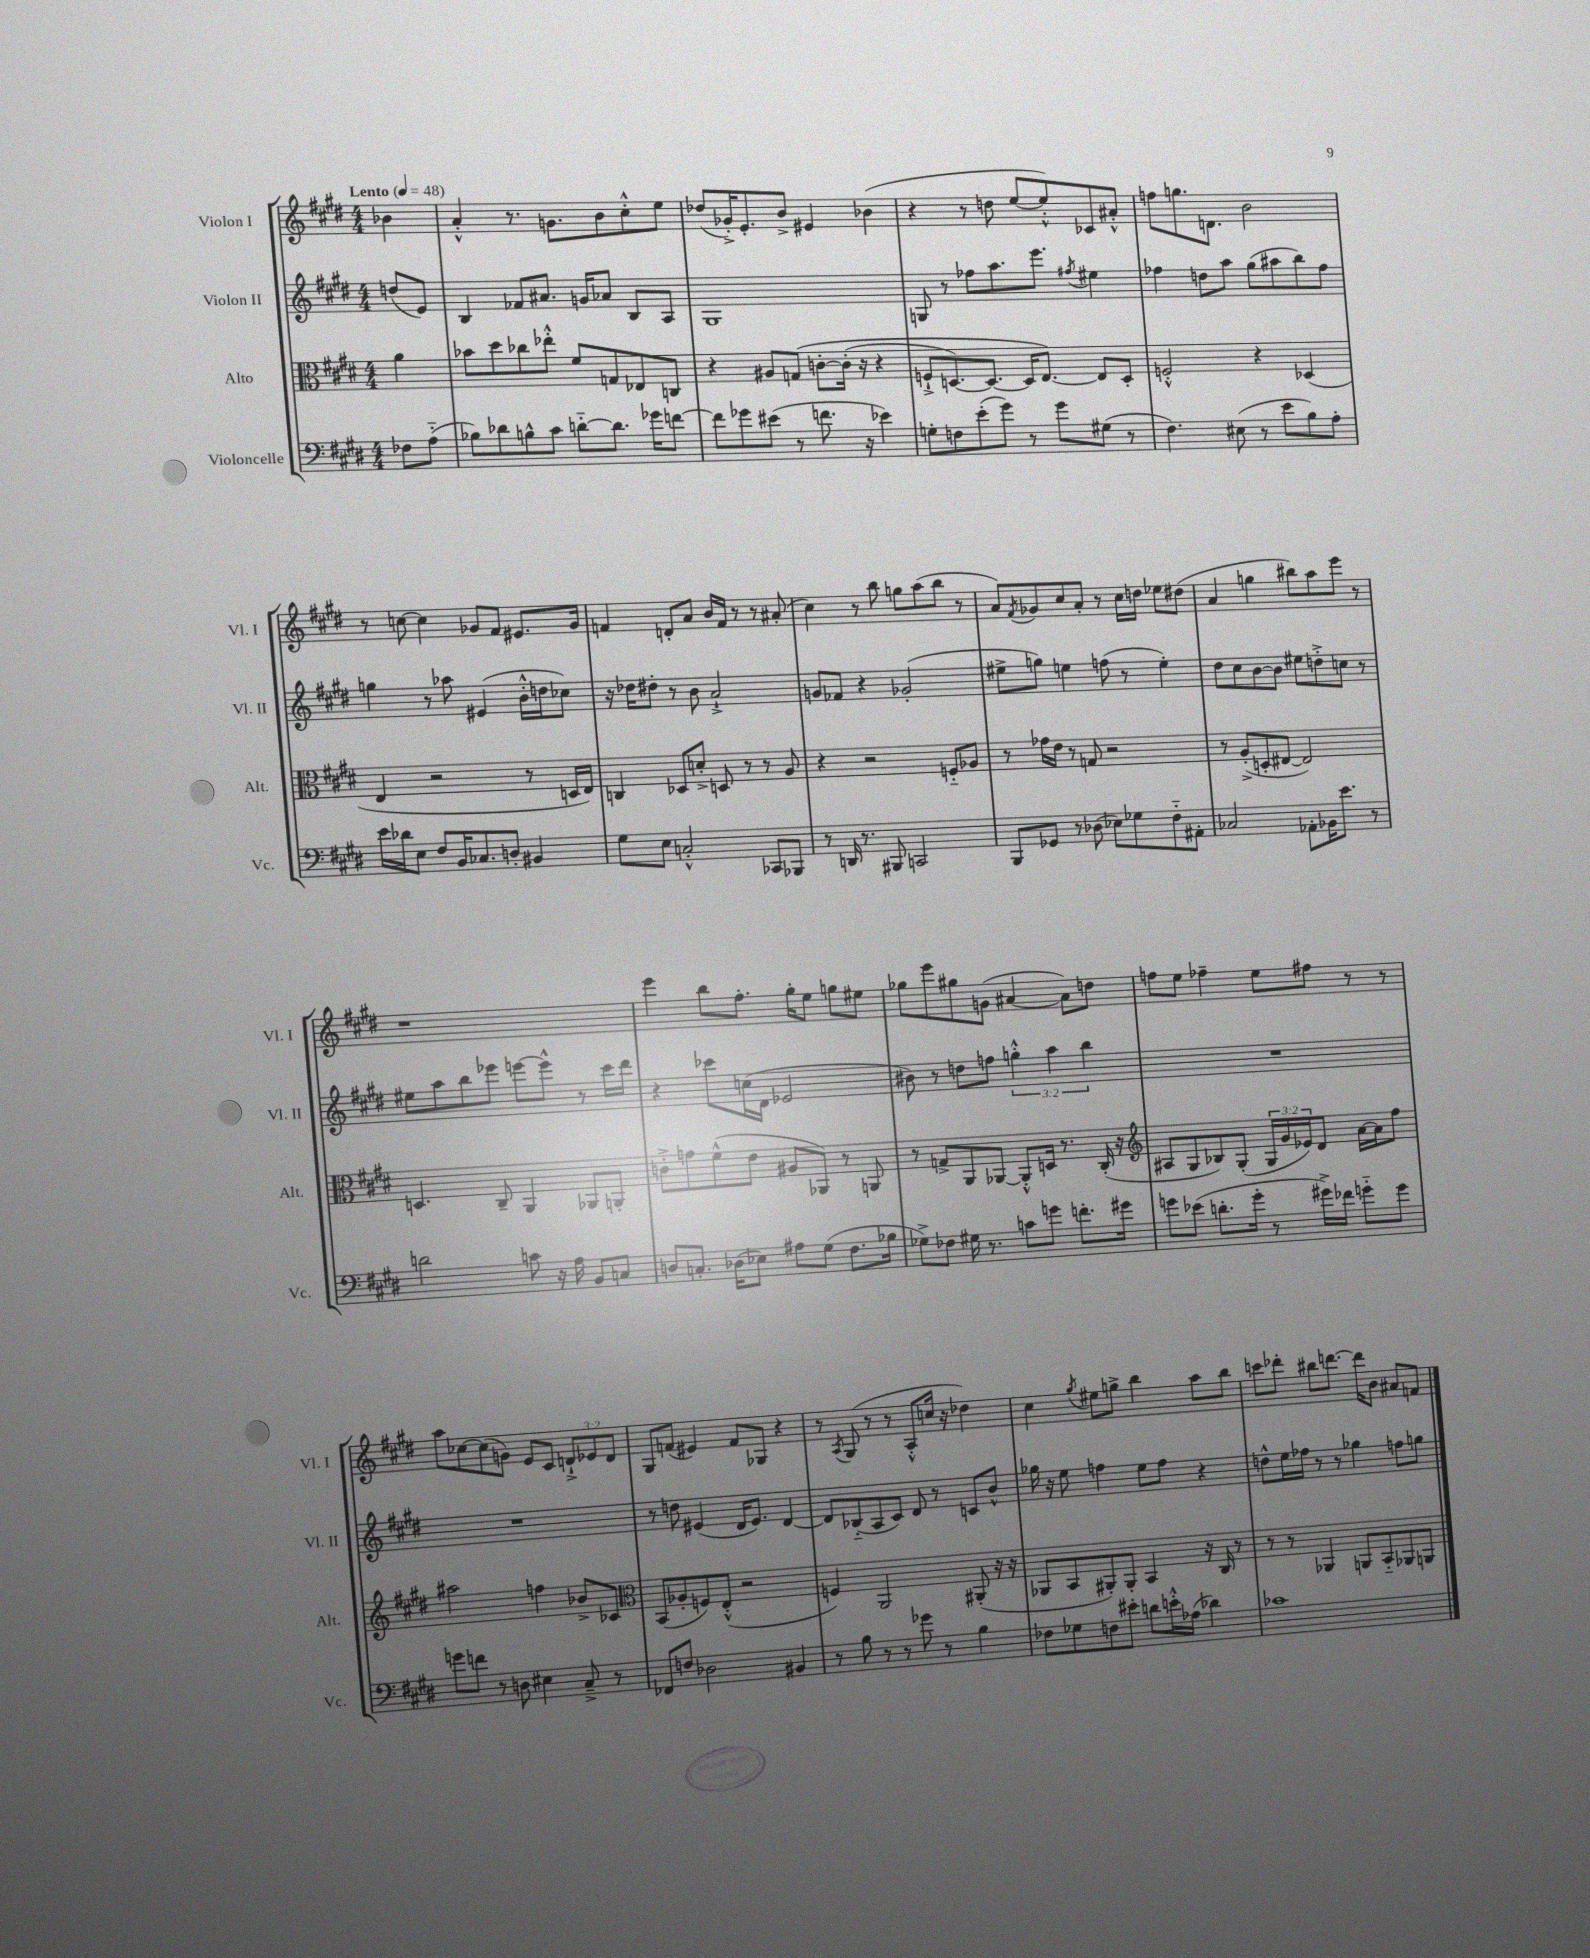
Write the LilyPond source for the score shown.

<<
\new StaffGroup <<
\new Staff = "s0" \with { instrumentName = "Violon I" shortInstrumentName = "Vl. I" } {
    \clef treble \key e \major \numericTimeSignature \time 4/4 \override Staff.TupletNumber.text = #tuplet-number::calc-fraction-text \partial 4 \tempo "Lento" 4 = 48
    bes'4 |
    a'4-.-^ r8. g'8. b'8 cis''8-.-^ e''8 |
    des''8( ges'16-.->) e'8.-. b'8-> eis'4 bes'4( |
    r4 r8 d''8 e''8~ e''8-.-^) ces'8 ais'8-.-^ |
    f''8 g''8. d'8. b'2 |
    r8 c''8~ c''4 ges'8 fis'8 eis'8. ges'16 |
    f'4 d'8-. a'8 b'16 f'16 r8 r8 ais'8-.( |
    cis''4) r8 b''8 g''8 a''8( b''8 r8 |
    a'8) \acciaccatura { fis'8 } ges'8 cis''8 a'8-. r8 cis''16 d''16 ees''8 dis''8( |
    a'4 g''4 bis''8) a''8 e'''8 r8 |
    r1 |
    e'''4 b''8 fis''8.-. gis''16-. e''8 g''8 eis''8 |
    ges''8 e'''8 gis''8 g'8( ais'4~ ais'8) d''8 |
    f''8 e''8 fes''4-- e''8 fis''8 r8 r8 |
    a''8 ces''8~ ces''8( g'8) e'8 cis'8 \tuplet 3/2 { d'8-!-> ees'8 d'8 } |
    gis8 f'8( eis'4) f'8 ges8 r4 |
    r8 \acciaccatura { a8 } gis8( r8 r8 a8-.-^ c''16 r16 des''4) |
    cis''4 \acciaccatura { gis''8 } eis''8 g''8-> b''4 a''8 b''8 |
    c'''8 des'''8-. bis''8 d'''8.~ d'''16 b'8 ais'8 f'8 \bar "|." |
}
\new Staff = "s1" \with { instrumentName = "Violon II" shortInstrumentName = "Vl. II" } {
    \clef treble \key e \major \numericTimeSignature \time 4/4 \override Staff.TupletNumber.text = #tuplet-number::calc-fraction-text \partial 4
    d''8( e'8) |
    b4 fes'8 ais'8. g'16 aes'8 b8 a8 |
    gis1 |
    g8 r8 fes''8 a''8. e'''8. \acciaccatura { fis''8 } eis''4 |
    fes''4 d''8 a''8 gis''8( ais''8 b''8) fes''8 |
    g''4 r8 aes''8 eis'4( b'16-.-^ d''16 ces''8) |
    r16 des''16 dis''8-. r8 b'8 a'2-!-> |
    g'8 fes'8 r4 ges'2-.( |
    eis''8-> g''8) e''4 f''8( r8 e''4-.) |
    dis''8 cis''8 b'8~ b'8 eis''8 d''8-.-> c''8 r8 |
    eis''8 a''8 b''8 ees'''8 e'''8~ e'''8-^ r8 cis'''16 dis'''16 |
    r4 ces'''8 c''16( dis'16 ees'2 |
    bis'8) r8 d''8 f''8 \tuplet 3/2 { g''4-.-^ a''4 b''4 } |
    R1 |
    R1 |
    r8 d''8 eis'4( dis'16 eis'8.) dis'4~ |
    dis'8 bes8-_( a8 cis'8) dis'8 r8 c'8 b'8-^ |
    ges''16 r16 e''8 f''4 e''8 f''8 r4 |
    d''8-^ e''16 fes''16 r8 r8 ges''4 f''8 g''8 \bar "|." |
}
\new Staff = "s2" \with { instrumentName = "Alto" shortInstrumentName = "Alt." } {
    \clef alto \key e \major \numericTimeSignature \time 4/4 \override Staff.TupletNumber.text = #tuplet-number::calc-fraction-text \partial 4
    a'4 |
    bes'8 dis''8 ces''8 ees''8-.-^ fis'8 g8 ees8 c8 |
    r4 ais8 g8\( c'8~-. c'16-.( r16 r4 |
    f8-!-> d8.~) d8.~ d16 e8.~\) e8 d8-. |
    f2-.-^ r4 des4( |
    e4 r2 r8 d16 e16) |
    c4 des8 d'8-.-> d8 r8 r8 a8 |
    r4 r2 f8-_ aes8 |
    r8 ges'16 e'16 r8 g8 r2 |
    r8 a8-.->( d8-. eis8~ eis2) |
    d4. cis8-- a,4 aes,8 a,8-. |
    c'8-.-> g'8 fis'8-^( e'8 ais8 aes,8) r8 a,8 |
    r8 g8-> a,8 aes,8~ aes,8-.-^ d16 r8. cis16-.( r16 |
    \clef treble ais8 gis8 bes8) gis8-.( \tuplet 3/2 { gis16 gis'16 ees'16) } dis'8 a'16~ a'16 fis''8 |
    ais''2 f''4 bes'8-> ces'8 |
    \clef alto b,8( aes8-. f8) e8-.-^( r2 |
    f4) a,2 ais,8-.( r16 r16 |
    aes,8 b,8 ais,8-.) ais,8-. b,4 r16 cis16 r8 |
    r8 r8 aes,4 a,8 b,8-_ aes,8 a,8 \bar "|." |
}
\new Staff = "s3" \with { instrumentName = "Violoncelle" shortInstrumentName = "Vc." } {
    \clef bass \key e \major \numericTimeSignature \time 4/4 \partial 4
    fes8 a8-_( |
    bes8) des'8 b8-^ cis'8 d'8~-_ d'8. ges'16 f'8~ |
    f'8 ges'8 eis'8( r8 f'8. r16 ees'4) |
    g8-. f8 e'8-.( gis'8) r8 gis'8 gis8( r8 |
    fis4.) eis8( r8 e'8 b8) a8-. |
    e'16 des'16 e8 fis8 b,16 ces8. d8-. bis,4 |
    gis8 e8 c2-.-^ ces,8 bes,,8 |
    r8 d,16 r8. bis,,8 c,2 |
    b,,8 ges,8 r8 des8( ees8) ges8 fis8-_ ais,8-. |
    ces2 aes,8-. bes,16 e'8. r8 |
    d'2 c'8 r16 a16 b,8 c8 |
    d8 c8.-. des16( ees8) ais8 gis8( fis8. bes16 |
    ges8->) fes8 gis16 r8. c'8 g'8 f'8.-. gis'16 |
    g'8 ees'8( d'8.-. g'16-. r8 gis'16->) fes'16 g'8-_ g'8 |
    g'8 f'8 r8 d8 eis4 cis8---> r8 |
    fes,8 f8 des2 bis,4 |
    r8 b8 r8 r8 ges'8 r8 b4 |
    fes8 ges8 f8 eis'8-. d'8 e'16-.-^ aes16( des'4) |
    ces'1 \bar "|." |
}
>>
>>
\layout { \context { \Score \remove "Bar_number_engraver" } }
